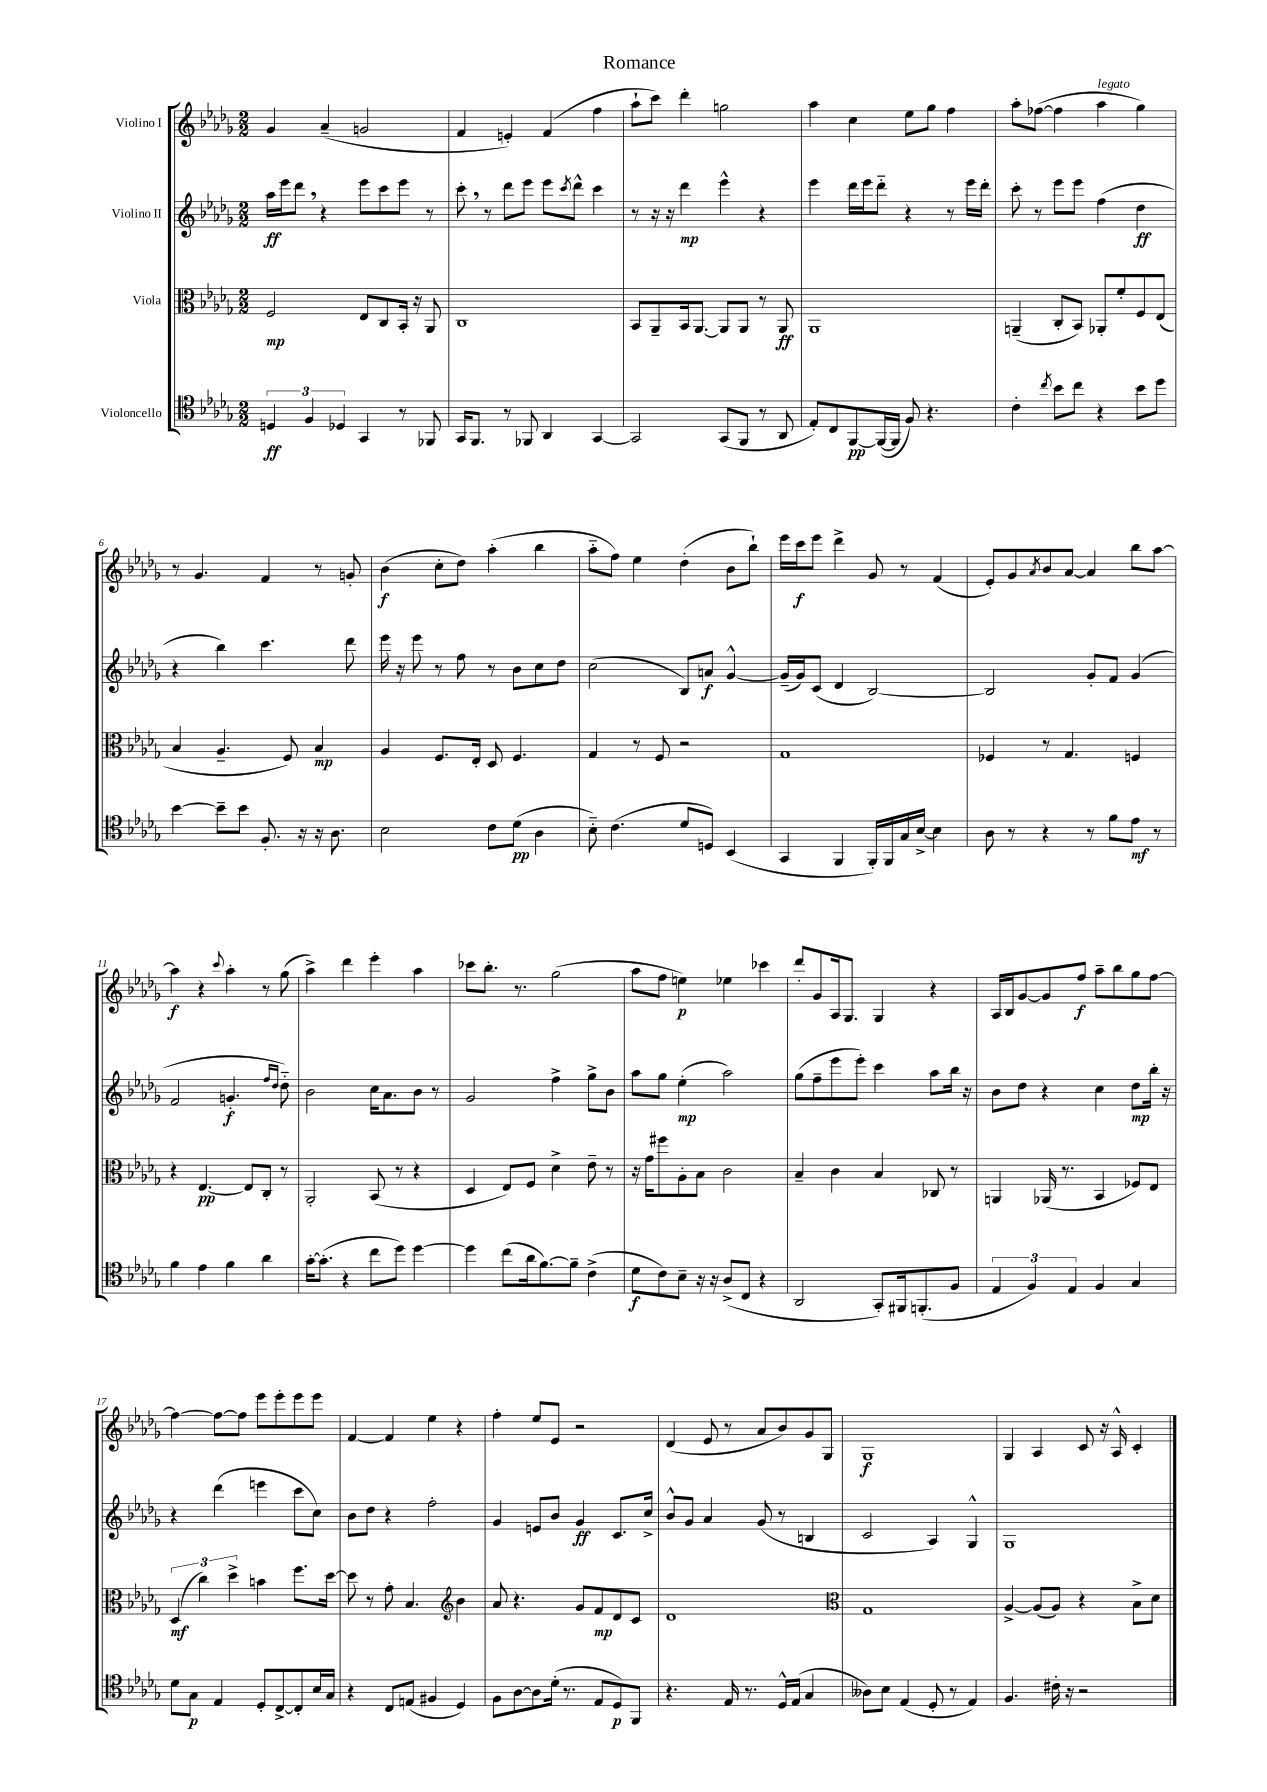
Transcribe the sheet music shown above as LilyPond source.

\header { title = "Romance" }
<<
\new StaffGroup <<
\new Staff = "s0" \with { instrumentName = "Violino I" } {
    \clef treble \key des \major \numericTimeSignature \time 2/2
    ges'4 aes'4--( g'2 |
    f'4 e'4-.) f'4( f''4 |
    aes''8-! c'''8) des'''4-. g''2 |
    aes''4 c''4 ees''8 ges''8 f''4 |
    aes''8-. fes''8~( fes''4 aes''4^\markup { \italic "legato" } ges''4) |
    r8 ges'4. f'4 r8 g'8-. |
    bes'4\f( c''8-. des''8) aes''4-.( bes''4 |
    aes''8-_ f''8) ees''4 des''4-.( bes'8 bes''8-!) |
    ees'''16 c'''16\f ees'''8 des'''4-> ges'8 r8 f'4( |
    ees'8-.) ges'8 \acciaccatura { aes'8 } bes'8 aes'8~ aes'4 bes''8 aes''8~ |
    aes''4\f r4 \appoggiatura { c'''8 } aes''4-. r8 ges''8( |
    aes''4->) des'''4 ees'''4-. aes''4 |
    ces'''8 bes''8.-. r8. ges''2( |
    aes''8 f''8 e''4\p) ees''4 ces'''4 |
    des'''8-. ges'8 aes16 ges8. ges4 r4 |
    aes16 bes16 ges'8~ ges'8 f''8\f aes''8-- bes''8 ges''8 f''8~ |
    f''4~ f''8~ f''8 ees'''8 ees'''8-. ees'''8 ees'''8 |
    f'4~ f'4 ees''4 r4 |
    f''4-. ees''8 ees'8 r2 |
    des'4( ees'8 r8 aes'8 bes'8) ges'8 ges8 |
    ges1\f |
    ges4 aes4 c'8 r16 aes16-^ c'4-. \bar "|." |
}
\new Staff = "s1" \with { instrumentName = "Violino II" } {
    \clef treble \key des \major \numericTimeSignature \time 2/2
    aes''16\ff ees'''16 des'''8 \breathe r4 ees'''8 c'''8 ees'''8 r8 |
    c'''8-. \breathe r8 des'''8 ees'''8 ees'''8 \acciaccatura { c'''8 } des'''8-^ c'''4 |
    r8 r16 r16 des'''4\mp ees'''4-^ r4 |
    ees'''4 des'''16 ees'''16 des'''8-_ r4 r8 ees'''16 des'''16-. |
    c'''8-. r8 ees'''8 ees'''8 f''4( des''4\ff |
    r4 bes''4) c'''4. des'''8 |
    ees'''16 r16 ees'''8 r8 f''8 r8 bes'8 c''8 des''8 |
    c''2( bes8) a'8\f ges'4~-^ |
    ges'16--( ges'16) c'8( des'4 bes2~) |
    bes2 ges'8-. f'8 ges'4( |
    f'2 g'4.-.\f \grace { f''16 des''16 } des''8-_) |
    bes'2 c''16 aes'8. bes'8 r8 |
    ges'2 f''4-> ges''8-> bes'8 |
    aes''8 ges''8 ees''4-.\mp( aes''2) |
    ges''8( f''8-- ees'''8 ees'''8-.) c'''4 aes''8 bes''16 r16 |
    bes'8 des''8 r4 c''4 des''8\mp bes''16-. r16 |
    r4 des'''4( e'''4 c'''8 c''8) |
    bes'8 des''8 r4 f''2-. |
    ges'4 e'8 bes'8 ges'4\ff c'8. c''16-> |
    bes'8-^ ges'8 aes'4 ges'8( r8 b4 |
    c'2 aes4) ges4-^ |
    ges1 \bar "|." |
}
\new Staff = "s2" \with { instrumentName = "Viola" } {
    \clef alto \key des \major \numericTimeSignature \time 2/2
    f2\mp ees8 c8 bes,16-. r16 aes,8 |
    c1 |
    bes,8 aes,8-- bes,16 aes,8.~ aes,8 aes,8 r8 aes,8\ff |
    aes,1 |
    a,4--( c8-. bes,8) aes,8-. f'8-. f8 ees8( |
    bes4 aes4.-- f8) bes4\mp |
    aes4 f8. ees16-. des8 f4. |
    ges4 r8 f8 r2 |
    ges1 |
    fes4 r8 ges4. f4 |
    r4 ees4.~\pp ees8 c8-. r8 |
    aes,2-. bes,8( r8 r4 |
    des4 ees8) f8 des'4-> ees'8-- r8 |
    r16 ges'16 fis''8 aes8-. bes8 c'2 |
    bes4-- c'4 bes4 ces8 r8 |
    a,4 aes,16( r8. bes,4 fes8) ees8 |
    \tuplet 3/2 { des4\mf( c''4) des''4-> } b'4 f''8. des''16~ |
    des''8 r8 ges'8-. bes4. \clef treble bes'4 |
    aes'8 r4. ges'8 f'8\mp des'8 c'8 |
    des'1 |
    \clef alto ges1 |
    aes4~-> aes8( aes8) r4 bes8-> des'8 \bar "|." |
}
\new Staff = "s3" \with { instrumentName = "Violoncello" } {
    \clef tenor \key des \major \numericTimeSignature \time 2/2
    \tuplet 3/2 { d4\ff f4 des4 } ges,4 r8 fes,8 |
    ges,16 f,8. r8 fes,8 aes,4 ges,4~ |
    ges,2 ges,8( f,8 r8 aes,8 |
    ees8-.) c8 f,8~\pp f,16~( f,16 f8) r4. |
    c'4-. \acciaccatura { c''8 } bes'8 c''8 r4 bes'8 des''8 |
    bes'4~ bes'8-- bes'8 f8.-. r16 r16 aes8. |
    bes2 c'8 des'8\pp( aes4 |
    bes8-_) c'4.( des'8 d8) bes,4( |
    ges,4 f,4 f,16-.) f,16 ges16 bes16~-> bes4 |
    aes8 r8 r4 r8 f'8 ees'8\mf r8 |
    f'4 ees'4 f'4 aes'4 |
    ges'16~-. ges'8.-.( r4 c''8 des''8) des''4~ |
    des''4 c''8( aes'16 f'8.~) f'8-- c'4->( |
    des'8\f c'8) bes8-- r16 r16 aes8->( c8 r4 |
    aes,2 ges,8-.) fis,16 f,8.-.( f8 |
    \tuplet 3/2 { ees4 f4) ees4 } f4 ges4 |
    des'8 ges8\p ees4 des8-. c8~-> c8-. bes16 ges16 |
    r4 c8 e8( fis4 des4) |
    f8 aes8~ aes8 des'16-.( r8. ees8 des8\p) f,8 |
    r4. ees16 r8. des16-^ ees16( ges4 |
    aeses8) bes8 ees4( des8-. r8 ees4) |
    f4. cis'16-. r16 r2 \bar "|." |
}
>>
>>
